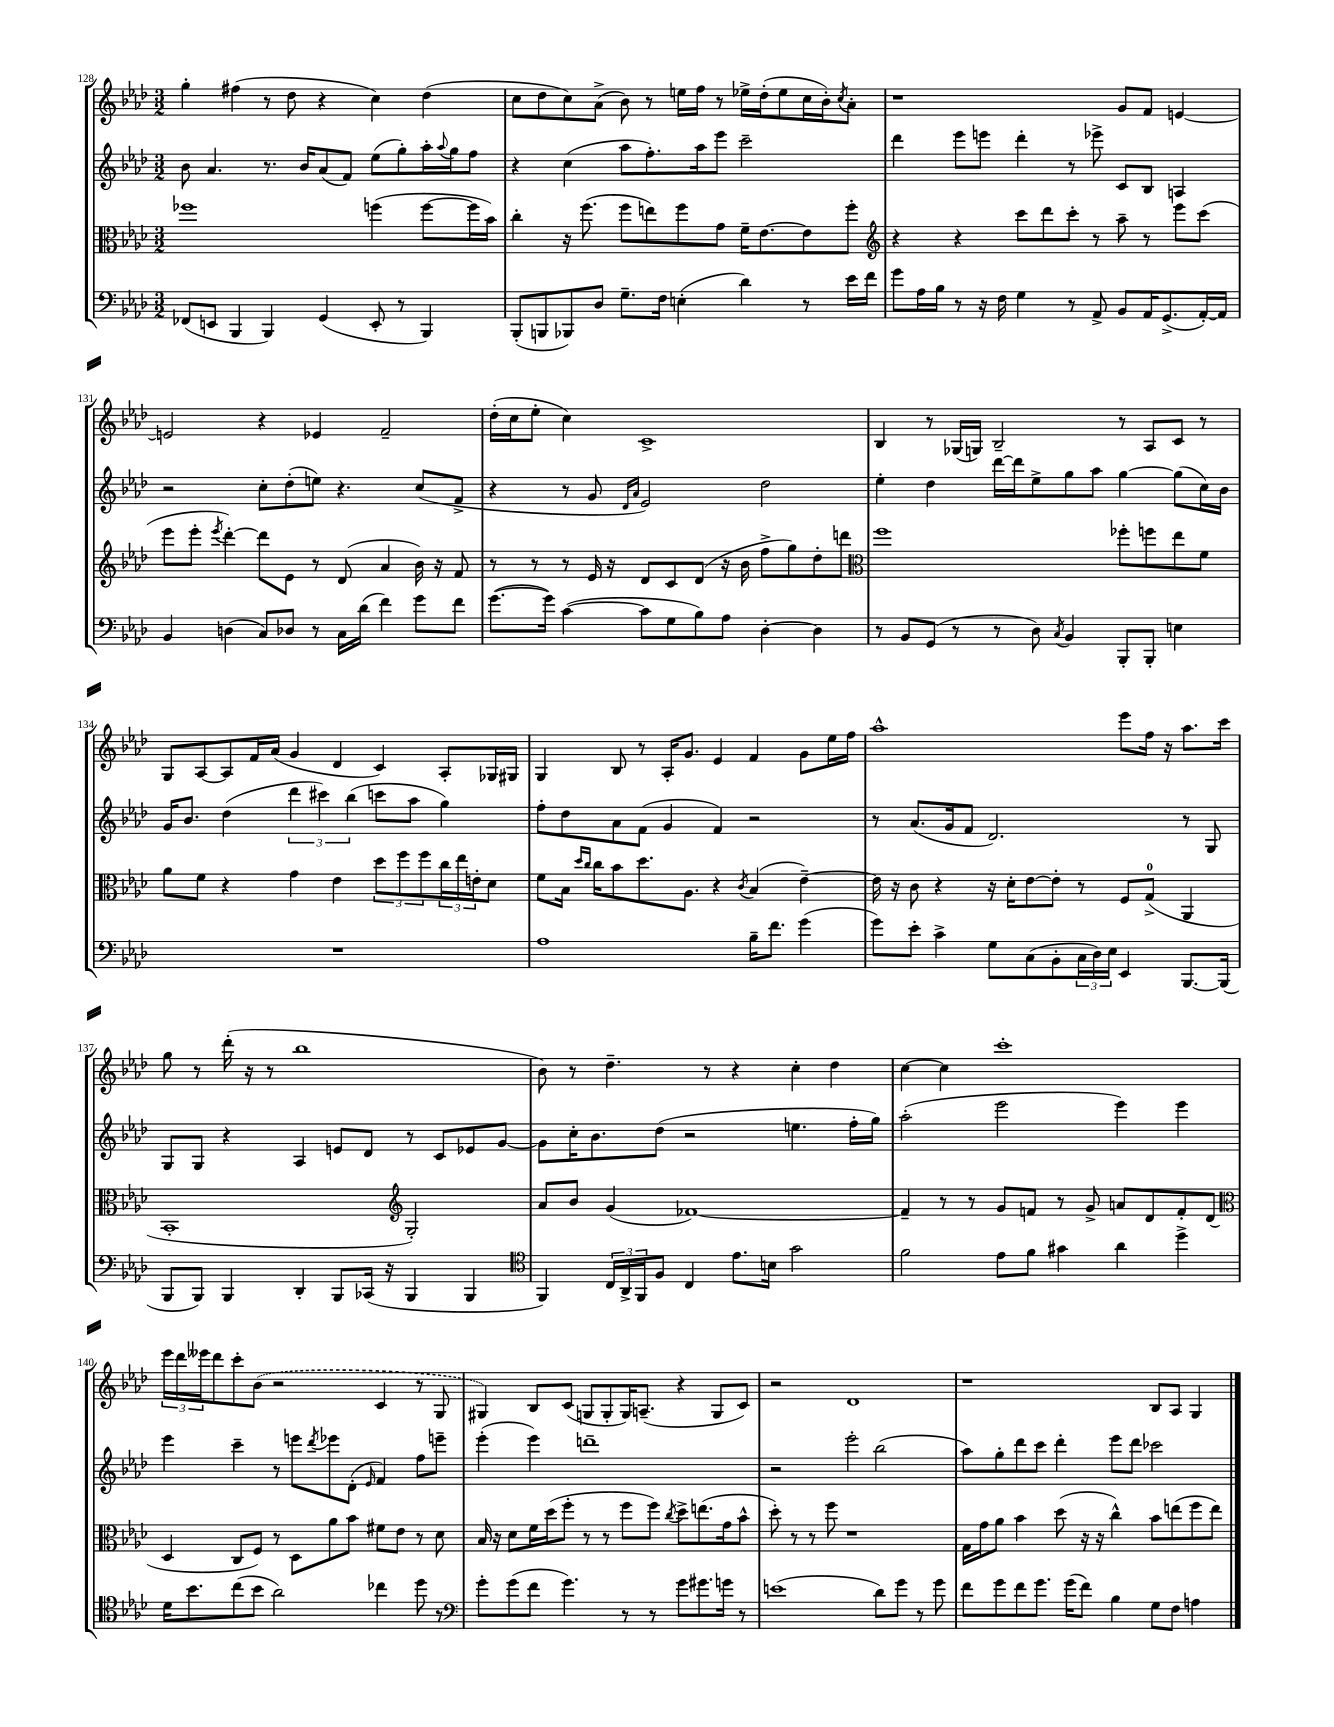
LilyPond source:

<<
\new StaffGroup <<
\new Staff = "s0" {
    \clef treble \key aes \major \numericTimeSignature \time 3/2
    g''4-. fis''4( r8 des''8 r4 c''4) des''4( |
    c''8 des''8 c''8) aes'8->( bes'8) r8 e''16 f''16 r8 ees''16-> des''16-.( ees''8 c''16 bes'16-.) \acciaccatura { c''8 } aes'8-. |
    r1 g'8 f'8 e'4~ |
    e'2 r4 ees'4 f'2-- |
    des''16-.( c''16 ees''8-. c''4) c'1-> |
    bes4 r8 ges16( g16) bes2-- r8 aes8 c'8 r8 |
    g8 aes8~ aes8 f'16 aes'16( g'4 des'4 c'4) aes8-. ges16 gis16 |
    g4 bes8 r8 aes16-. g'8. ees'4 f'4 g'8 ees''16 f''16 |
    aes''1-^ ees'''8 f''16 r16 aes''8. c'''16 |
    g''8 r8 des'''16-.( r16 r8 bes''1 |
    bes'8) r8 des''4.-- r8 r4 c''4-. des''4 |
    c''4~ c''4 c'''1-. |
    \tuplet 3/2 { ees'''16 des'''16 eeses'''16 } des'''8 c'''8-. \once \slurDashed bes'8( r2 c'4 r8 g8 |
    gis4) bes8 c'8( g8 g8-. g16) a8.--( r4 g8 c'8) |
    r2 des'1 |
    r1 bes8 aes8 g4 \bar "|." |
}
\new Staff = "s1" {
    \clef treble \key aes \major \numericTimeSignature \time 3/2
    bes'8 aes'4. r8. bes'16 aes'8( f'8) ees''8( g''8-.) aes''16-. \appoggiatura { aes''8 } g''16 f''8 |
    r4 c''4( aes''8 f''8.-.) aes''16 ees'''8 c'''2-- |
    des'''4 ees'''8 e'''8 des'''4-. r8 ees'''8-> c'8 bes8 a4 |
    r2 c''8-. des''8-.( e''8) r4. c''8( f'8-> |
    r4 r8 g'8 \grace { des'16 aes'16 } ees'2) des''2 |
    ees''4-. des''4 des'''16~ des'''16 ees''8-> g''8 aes''8 g''4~ g''8( c''16) bes'16 |
    g'16 bes'8. des''4( \tuplet 3/2 { des'''4 cis'''4) bes''4( } c'''8 aes''8 g''4) |
    f''8-. des''8 aes'8 f'8( g'4 f'4) r2 |
    r8 aes'8.( g'16 f'8 des'2.) r8 g8 |
    g8 g8 r4 aes4 e'8 des'8 r8 c'8 ees'8 g'8~ |
    g'8 c''16-. bes'8. des''8( r2 e''4. f''16-. g''16) |
    aes''2-.( ees'''2 ees'''4) ees'''4 |
    ees'''4 c'''4-- r8 e'''8 \acciaccatura { des'''8 } ees'''8 des'8-.( \grace { ees'16 } f'4) f''8 e'''8-- |
    ees'''4-.( ees'''4) d'''1-- |
    r2 ees'''2-. bes''2( |
    aes''8) g''8-. des'''8 c'''8 des'''4-. ees'''8 des'''8 ces'''2 \bar "|." |
}
\new Staff = "s2" {
    \clef alto \key aes \major \numericTimeSignature \time 3/2
    fes''1 f''4( f''8~ f''16 bes'16) |
    c''4-. r16 f''8.( f''8 e''8) f''8 g'8 f'16-- ees'8.~ ees'8 f''8-. |
    \clef treble r4 r4 c'''8 des'''8 c'''8-. r8 aes''8-- r8 ees'''8 c'''8( |
    ees'''8 ees'''8-. \acciaccatura { ees'''8 } des'''4~-.) des'''8 ees'8 r8 des'8( aes'4 bes'16) r16 f'8 |
    r8 r8 r8 ees'16 r16 des'8 c'8 des'8( r16 bes'16 f''8-> g''8) des''8-. d'''8 |
    \clef alto f''1 fes''8-. f''8 ees''8 f'8 |
    aes'8 f'8 r4 g'4 ees'4 \tuplet 3/2 { des''8 f''8 f''8 } \tuplet 3/2 { c''16 ees''16 e'16-. } des'8 |
    f'8 bes16 \grace { des''16 c''16 } c''16 bes'8 des''8. aes8. r4 \acciaccatura { c'8 } bes4( ees'4~--) |
    ees'16 r16 c'8 r4 r16 des'16-. ees'8~ ees'8-. r8 f8 g8-0->( aes,4 |
    bes,1-. \clef treble g2-.) |
    aes'8 bes'8 g'4( fes'1~) |
    fes'4-- r8 r8 g'8 f'8 r8 g'8-> a'8 des'8 f'8-. des'8( |
    \clef alto des4 c8 f8) r8 des8 aes'8 bes'8 fis'8 ees'8 r8 des'8 |
    bes16 r16 des'8 f'16 des''16( f''8-. r8 r8 f''8 f''8) \acciaccatura { c''8 } des''8-> e''8.( g'16 bes'8-^ |
    des''8-.) r8 r8 f''8 r1 |
    g16 g'16 aes'8 bes'4 des''8( r16 r16 c''4-^) bes'8 e''8( f''8 e''8) \bar "|." |
}
\new Staff = "s3" {
    \clef bass \key aes \major \numericTimeSignature \time 3/2
    fes,8( e,8 bes,,4 bes,,4) g,4( e,8-. r8 bes,,4) |
    bes,,8-.( b,,8 bes,,8) des8 g8.-- f16 e4-.( des'4) r8 ees'16 f'16 |
    g'8 aes16 bes16 r8 r16 f16 g4 r8 aes,8-> bes,8 aes,16 g,8.->( aes,16~-.) aes,16 |
    bes,4 d4( c8) des8 r8 c16 des'16( f'4) g'8 f'8 |
    g'8.~( g'16) c'4~( c'8 g8 bes8) aes8 des4~-. des4 |
    r8 bes,8 g,8( r8 r8 des8) \acciaccatura { c8 } bes,4 bes,,8-. bes,,8-. e4 |
    R1. |
    aes1 bes16-- f'8. g'4( |
    g'8) ees'8-. c'4-> g8 c8( bes,8-. \tuplet 3/2 { c16 des16) ees16 } ees,4 bes,,8.~ bes,,16( |
    bes,,8 bes,,8) bes,,4 des,4-. bes,,8 ces,16( r16 bes,,4 bes,,4 |
    \clef tenor f,4) \tuplet 3/2 { c16 aes,16-> f,16 } f8 c4 ees'8. b16 g'2 |
    f'2 ees'8 f'8 gis'4 aes'4 des''4-> |
    des'16 bes'8. c''8( bes'8 aes'2) ces''4 des''8 r8 |
    \clef bass g'8-. g'8( f'8 g'4.) r8 r8 g'8 gis'8. g'16 r8 |
    e'1( des'8) g'8 r8 g'8 |
    f'8 g'8 f'8 g'8. g'16( f'8) bes4 g8 f8 a4 \bar "|." |
}
>>
>>
\layout { \context { \Score currentBarNumber = #128 } }
